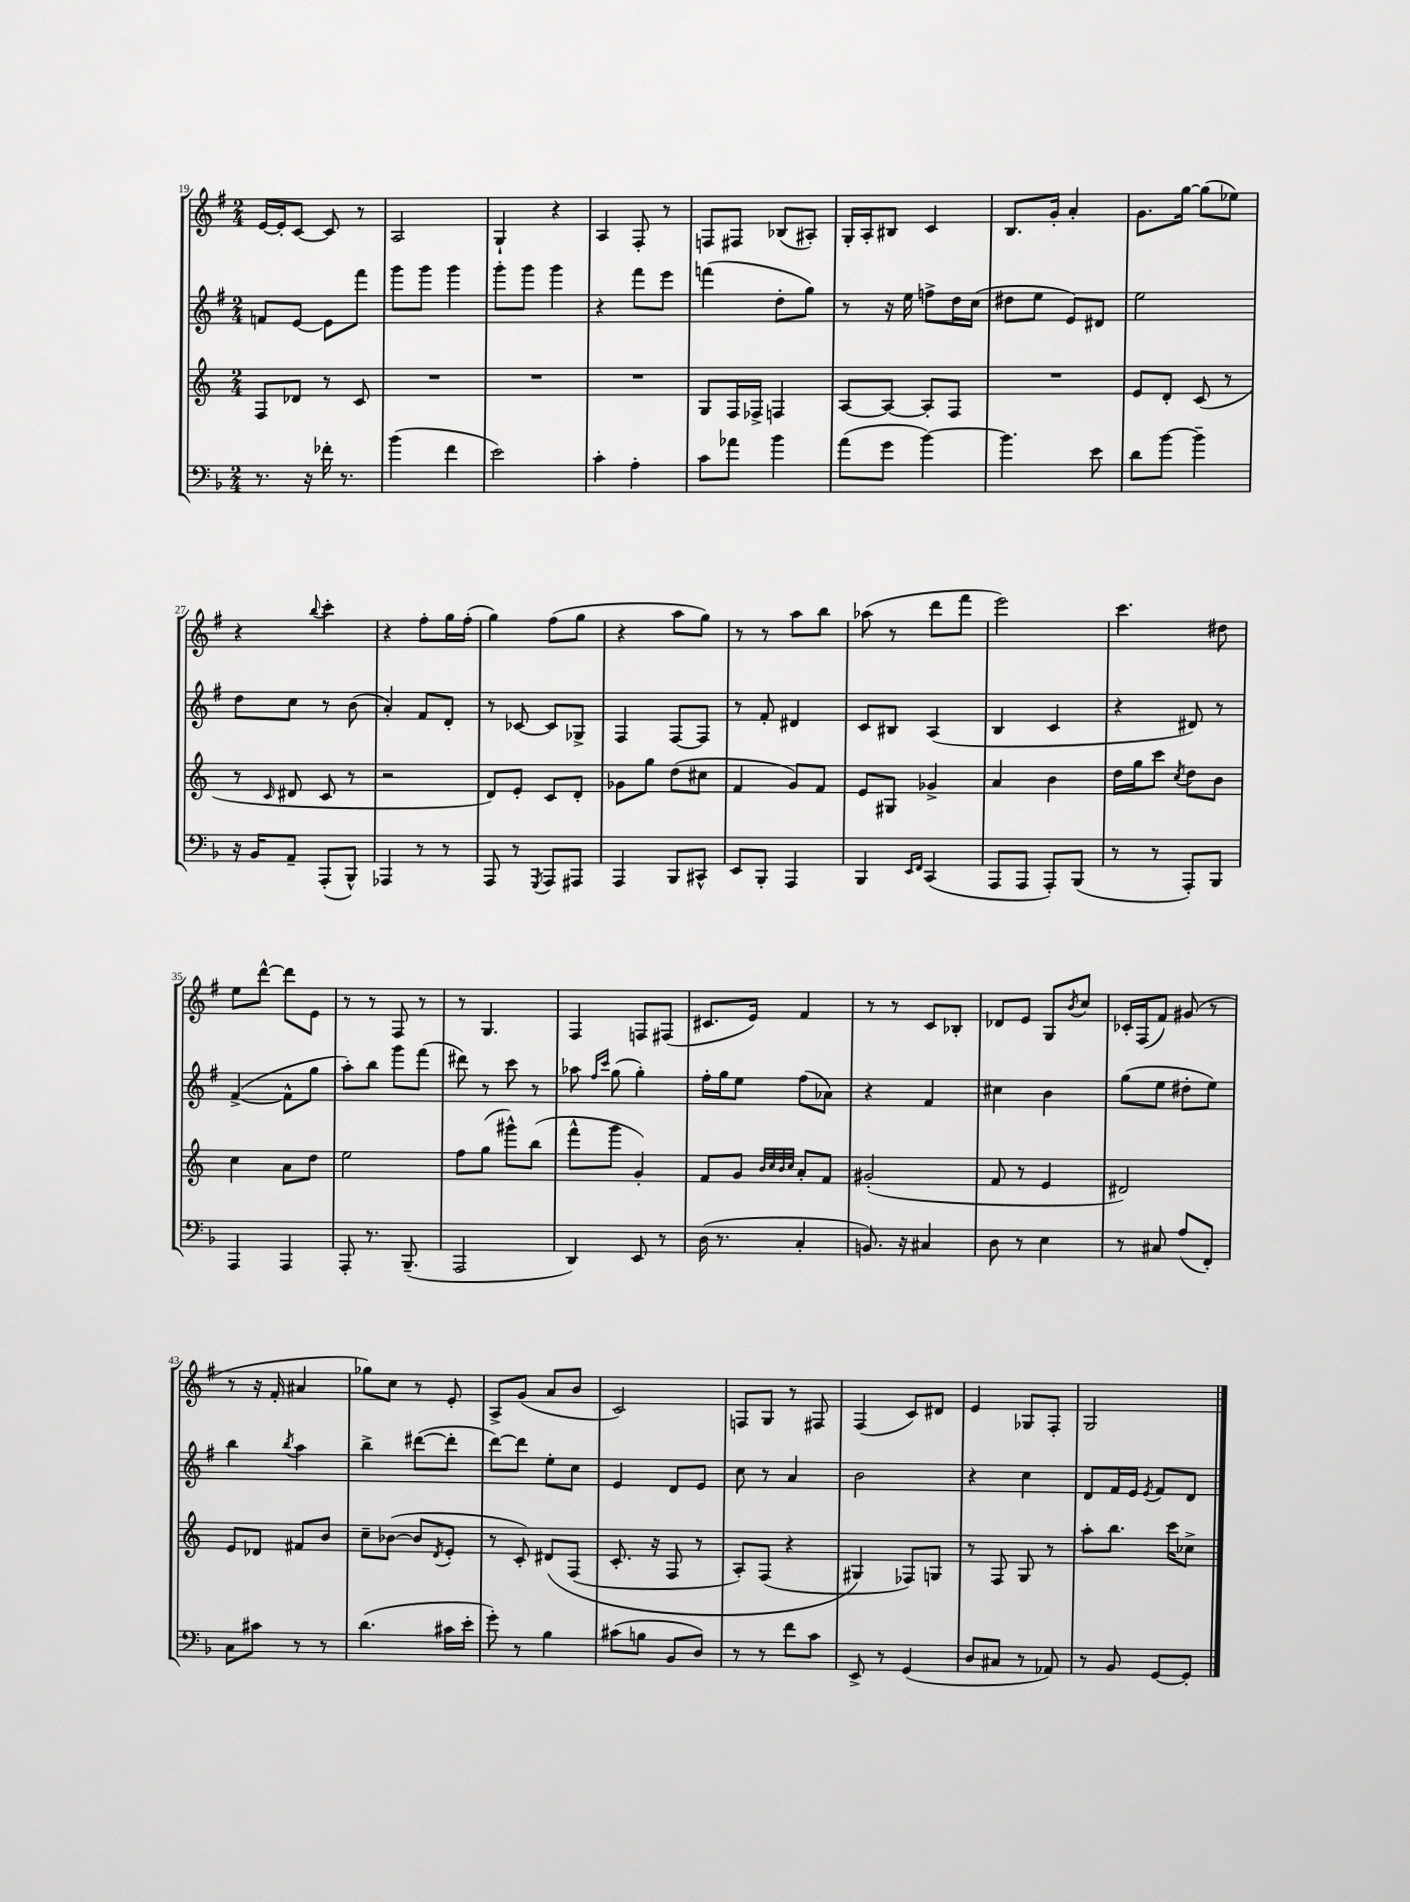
<<
\new StaffGroup <<
\new Staff = "s0" {
    \clef treble \key g \major \numericTimeSignature \time 2/4
    e'16~ e'16-. c'8~ c'8 r8 |
    a2 |
    g4-! r4 |
    a4 fis8-. r8 |
    f8 fis8 bes8( ais8-.) |
    g16-. a16-. bis8 c'4 |
    b8. g'16-. a'4-. |
    g'8. g''16~ g''8( ees''8) |
    r4 \appoggiatura { b''8 } c'''4-. |
    r4 fis''8-. g''16 fis''16-.( |
    g''4) fis''8( g''8 |
    r4 a''8 g''8) |
    r8 r8 a''8 b''8 |
    aes''8( r8 d'''8 fis'''8 |
    e'''2) |
    c'''4. dis''8 |
    e''8 d'''8~-^ d'''8 e'8 |
    r8 r8 fis8 r8 |
    r8 g4. |
    fis4 f8 fis8( |
    cis'8. e'16) fis'4 |
    r8 r8 c'8 bes8-. |
    des'8 e'8 g8 \acciaccatura { b'8 } c''8 |
    ces'16-. fis16( fis'8) gis'8( r8 |
    r8 r16 fis'16-. ais'4 |
    ges''8) c''8 r8 e'8-. |
    a8-> g'8( a'8 b'8 |
    c'2) |
    f8 g8 r8 fis8 |
    fis4( c'8) dis'8 |
    e'4 ges8 fis8-. |
    g2 \bar "|." |
}
\new Staff = "s1" {
    \clef treble \key g \major \numericTimeSignature \time 2/4
    f'8 e'8~ e'8 fis'''8 |
    g'''8 g'''8 g'''4 |
    g'''8-. g'''8 g'''4 |
    r4 fis'''8 e'''8 |
    f'''4( d''8-. g''8) |
    r8 r16 e''16 f''8-> d''16 c''16( |
    dis''8 e''8 e'8) dis'8 |
    e''2 |
    d''8 c''8 r8 b'8( |
    a'4-.) fis'8 d'8-. |
    r8 ces'8~ ces'8 ges8-> |
    fis4 fis8~ fis8 |
    r8 fis'8-. dis'4 |
    c'8 bis8 a4( |
    b4 c'4 |
    r4 dis'8) r8 |
    fis'4~->( fis'8-^ g''8 |
    a''8-.) b''8 g'''8 fis'''8( |
    dis'''8) r8 c'''8 r8 |
    aes''8 \grace { fis''16 c'''16 } g''8( g''4-.) |
    fis''16-. g''16 e''8 fis''8( aes'8) |
    r4 fis'4 |
    cis''4 b'4 |
    g''8( e''8 dis''8-. e''8) |
    b''4 \acciaccatura { b''8 } a''4 |
    b''4-> dis'''8~( dis'''8-. |
    d'''8~) d'''8 e''8-. c''8 |
    e'4 d'8 e'8 |
    c''8 r8 a'4 |
    b'2 |
    r4 c''4 |
    d'8 fis'16 e'16 \acciaccatura { e'8 } fis'8 d'8 \bar "|." |
}
\new Staff = "s2" {
    \clef treble \key c \major \numericTimeSignature \time 2/4
    f8 des'8 r8 c'8 |
    R2 |
    R2 |
    R2 |
    g8 f16 fes16-> f4 |
    a8~ a8~ a8-. f8 |
    R2 |
    e'8 d'8-. c'8( r8 |
    r8 \grace { c'16 } dis'8 c'8 r8 |
    r2 |
    d'8) e'8-. c'8 d'8-. |
    ges'8 g''8 d''8( cis''8 |
    f'4 g'8) f'8 |
    e'8 gis8 ges'4-> |
    a'4 b'4 |
    d''16 g''16 c'''8 \acciaccatura { c''8 } d''8 b'8 |
    c''4 a'8 d''8 |
    e''2 |
    f''8 g''8( gis'''8-^) b''8( |
    f'''8-^ g'''8 g'4-.) |
    f'8 g'8 \grace { b'32 c''32 b'32 c''32 } a'8-. f'8 |
    gis'2-.( |
    f'8 r8 e'4 |
    dis'2) |
    e'8 des'8 fis'8 b'8 |
    c''8-- bes'8~( bes'8 \acciaccatura { d'8 } e'8-. |
    r8 c'8-.) dis'8\( f8( |
    c'8.-. r16 f8 r8 |
    a8-.) f8( r4 |
    gis4\) fes8) g8 |
    r8 f8 g8 r8 |
    a''8-. b''8. c'''16 ces''8-> \bar "|." |
}
\new Staff = "s3" {
    \clef bass \key f \major \numericTimeSignature \time 2/4
    r8. r16 fes'16-. r8. |
    bes'4( f'4 |
    e'2) |
    c'4-. a4-. |
    c'8 aes'8 bes'4 |
    a'8( g'8 bes'4~) |
    bes'4. e'8 |
    d'8 bes'8~ bes'4-- |
    r16 bes,16 a,8-- a,,8-.( bes,,8-^) |
    aes,,4 r8 r8 |
    a,,8 r8 \acciaccatura { g,,8 } a,,8 ais,,8 |
    a,,4 bes,,8 cis,8-^ |
    e,8 bes,,8-. a,,4 |
    bes,,4 \grace { e,16 f,16 } c,4( |
    a,,8 a,,8 a,,8-.) bes,,8( |
    r8 r8 a,,8-.) bes,,8 |
    a,,4 a,,4 |
    a,,8-. r8. bes,,8.--( |
    a,,2 |
    d,4) e,8 r8 |
    d16( r8. c4-. |
    b,8.) r16 cis4 |
    d8 r8 e4 |
    r8 cis8 a8( f,8-.) |
    c8 cis'8 r8 r8 |
    d'4.( cis'16 e'16-. |
    g'8-.) r8 bes4 |
    cis'8( b8 bes,8 d8) |
    r8 r8 f'8 c'8 |
    e,8-> r8 g,4( |
    d8 cis8 r8 aes,8) |
    r8 bes,8 g,8~ g,8-. \bar "|." |
}
>>
>>
\layout { \context { \Score currentBarNumber = #19 } }
